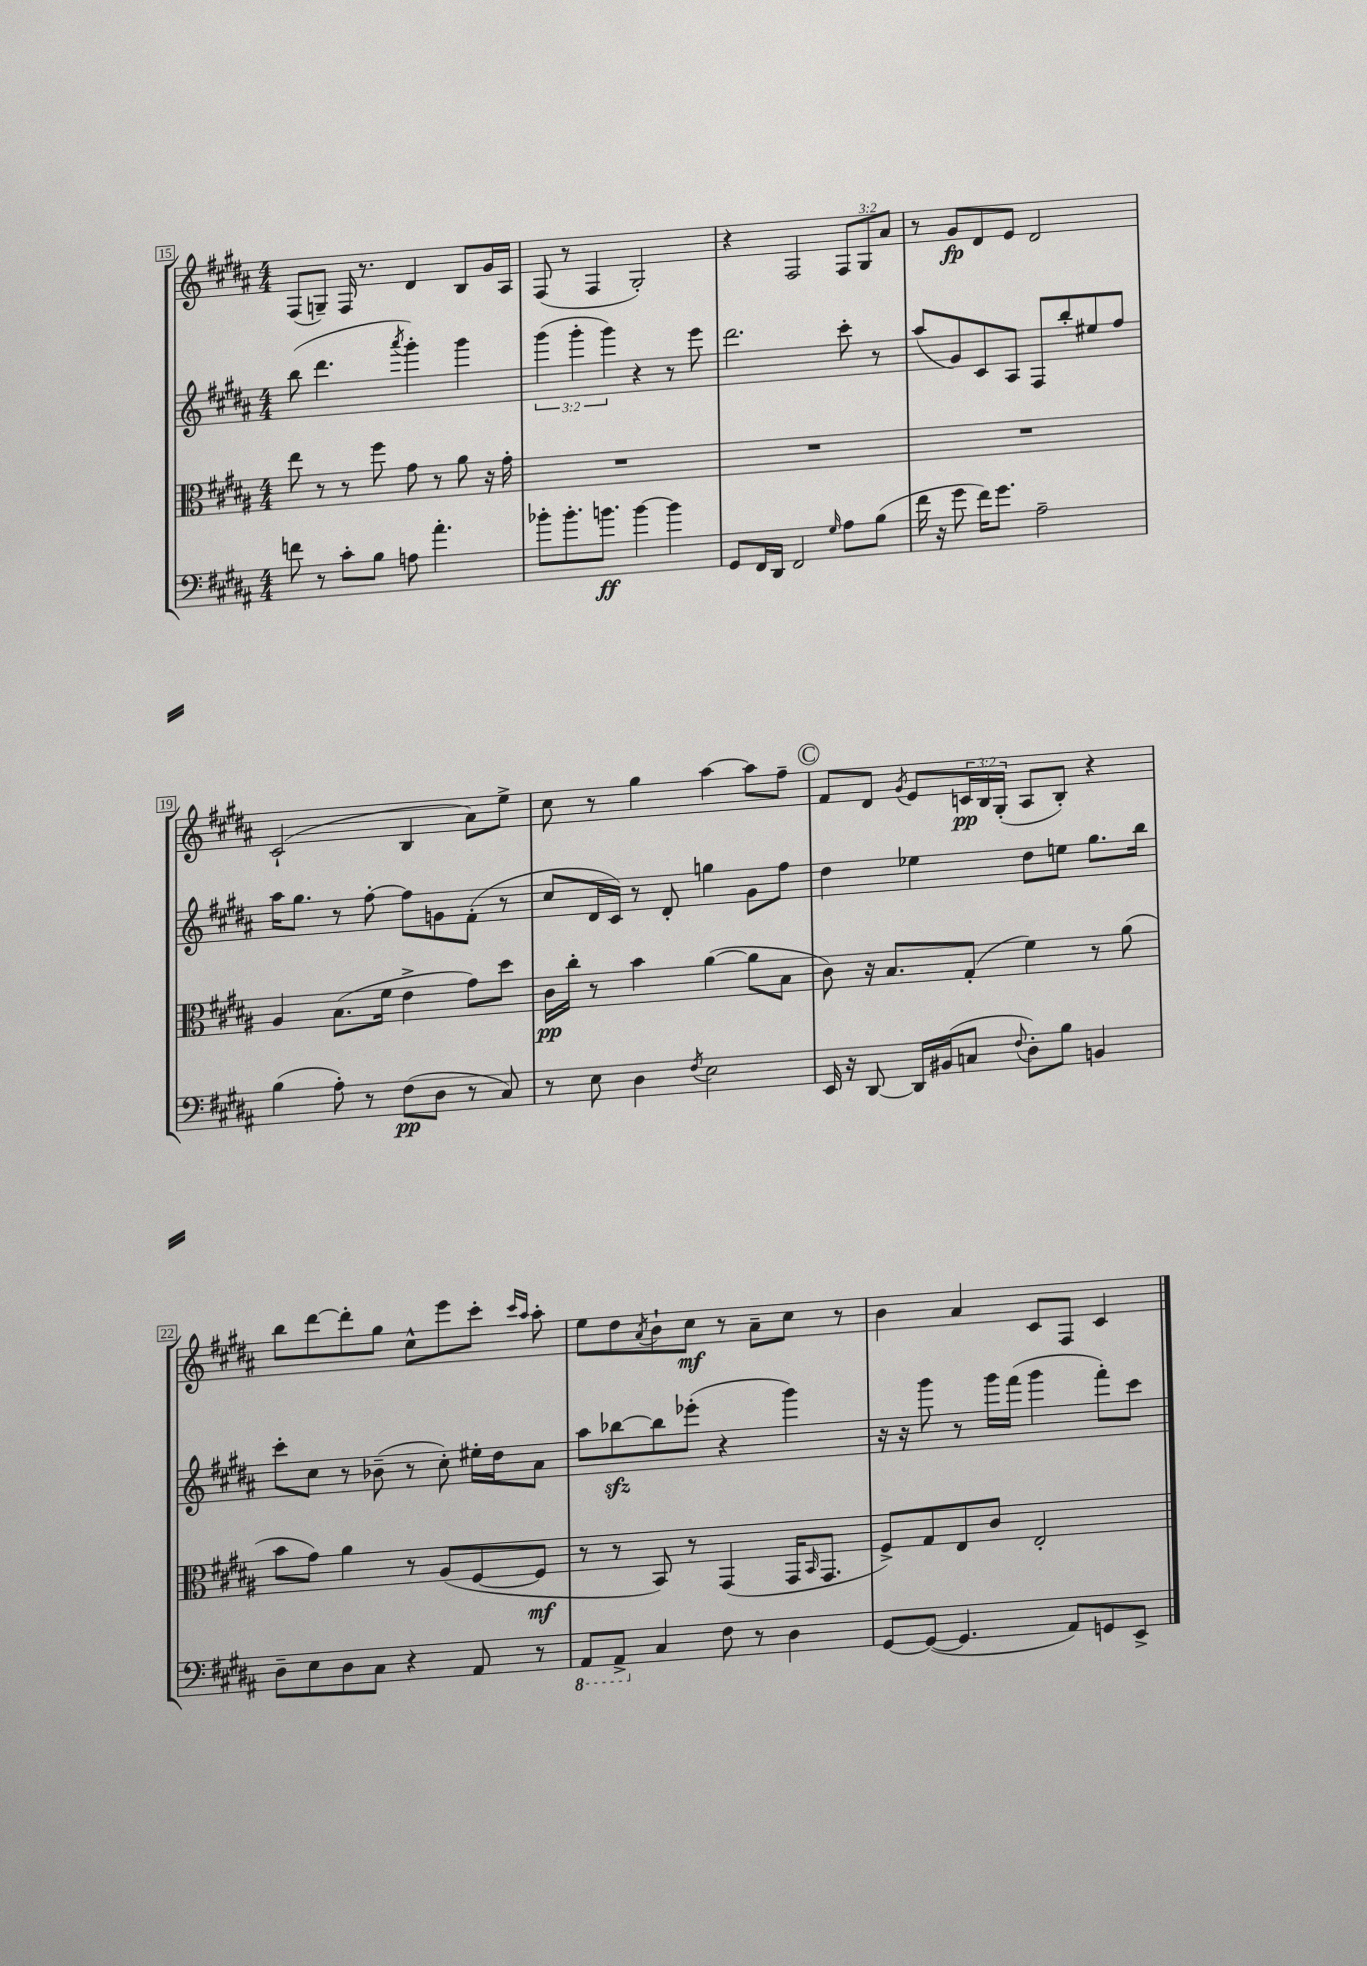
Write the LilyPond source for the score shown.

<<
\new StaffGroup <<
\new Staff = "s0" {
    \clef treble \key b \major \numericTimeSignature \time 4/4 \override Staff.TupletNumber.text = #tuplet-number::calc-fraction-text
    fis8( g8--) fis16 r8. dis'4 b8 gis'16 ais16 |
    fis8( r8 fis4 gis2-.) |
    r4 fis2 \tuplet 3/2 { fis8 gis8 ais'8 } |
    r8 gis'8\fp dis'8 e'8 dis'2 |
    cis'2-!( b4 ais'8) e''8-> |
    cis''8 r8 gis''4 ais''4~ ais''8 fis''8-- |
    \mark \markup { \circle "C" } fis'8 dis'8 \acciaccatura { gis'8 } e'8 \tuplet 3/2 { c'16\pp b16 gis16-.( } ais8 b8-.) r4 |
    b''8 dis'''8~ dis'''8-. gis''8 cis''8-^ e'''8 cis'''8-. \grace { cis'''16 ais''16 } ais''8-. |
    e''8 dis''8 \acciaccatura { ais'8 } b'8-! cis''8\mf r8 ais'8-- cis''8 r8 |
    b'4 ais'4 cis'8 fis8 cis'4 \bar "|." |
}
\new Staff = "s1" {
    \clef treble \key b \major \numericTimeSignature \time 4/4 \override Staff.TupletNumber.text = #tuplet-number::calc-fraction-text
    b''8( dis'''4. \acciaccatura { ais'''8 } gis'''4-.) gis'''4 |
    \tuplet 3/2 { gis'''4( gis'''4-. gis'''4) } r4 r8 e'''8 |
    dis'''2. cis'''8-. r8 |
    ais''8( gis'8) cis'8 ais8 fis8 b''8-. eis''8 fis''8 |
    ais''16 gis''8. r8 fis''8~-. fis''8 g'8 fis'8-.( r8 |
    cis''8 dis'16 cis'16) r8 dis'8-. g''4 gis'8 fis''8 |
    \mark \markup { \circle "C" } dis''4 ees''4 dis''8 e''8 gis''8. b''16 |
    cis'''8-. cis''8 r8 bes'8--( r8 cis''8-.) eis''16-. dis''16 ais'8 |
    ais''8 bes''8~\sfz bes''8 ees'''8-.( r4 gis'''4) |
    r16 r16 gis'''8 r8 gis'''16 fis'''16( gis'''4 fis'''8-.) cis'''8 \bar "|." |
}
\new Staff = "s2" {
    \clef alto \key b \major \numericTimeSignature \time 4/4
    e''8 r8 r8 fis''8 gis'8 r8 ais'8 r16 gis'16-. |
    R1 |
    R1 |
    R1 |
    ais4 b8.( fis'16 e'4-> gis'8) dis''8 |
    cis'16\pp cis''16-. r8 b'4 ais'4~( ais'8 b8 |
    \mark \markup { \circle "C" } cis'8) r16 b8. gis8-.( fis'4) r8 ais'8( |
    b'8 gis'8) ais'4 r8 ais8( fis8~ fis8\mf |
    r8 r8 b,8) r8 gis,4( gis,16 \grace { b,16 } gis,8. |
    fis8->) gis8 e8 cis'8 e2-. \bar "|." |
}
\new Staff = "s3" {
    \clef bass \key b \major \numericTimeSignature \time 4/4
    f'8 r8 cis'8-. b8 a8 ais'4.-. |
    bes'8-. bes'8.-. b'8.\ff b'4~ b'4 |
    gis,8 fis,16 dis,16 fis,2 \grace { gis16 } ais8 b8( |
    fis'16 r16 gis'8 fis'16) gis'8. ais2-- |
    b4( ais8-.) r8 fis8\pp( dis8 r8 cis8) |
    r8 e8 dis4 \acciaccatura { fis8 } e2 |
    \mark \markup { \circle "C" } e,16 r16 dis,8~ dis,16 bis,16( c8 \appoggiatura { fis8 } dis8-.) b8 b,4 |
    dis8-- e8 dis8 cis8 r4 ais,8 r8 |
    \ottava #-1 ais,,8 ais,,8-> \ottava #0 cis4 fis8 r8 dis4 |
    gis,8~ gis,8~( gis,4. ais,8) g,8 e,8-> \bar "|." |
}
>>
>>
\layout { \context { \Score currentBarNumber = #15 \override BarNumber.stencil = #(make-stencil-boxer 0.1 0.3 ly:text-interface::print) } }
